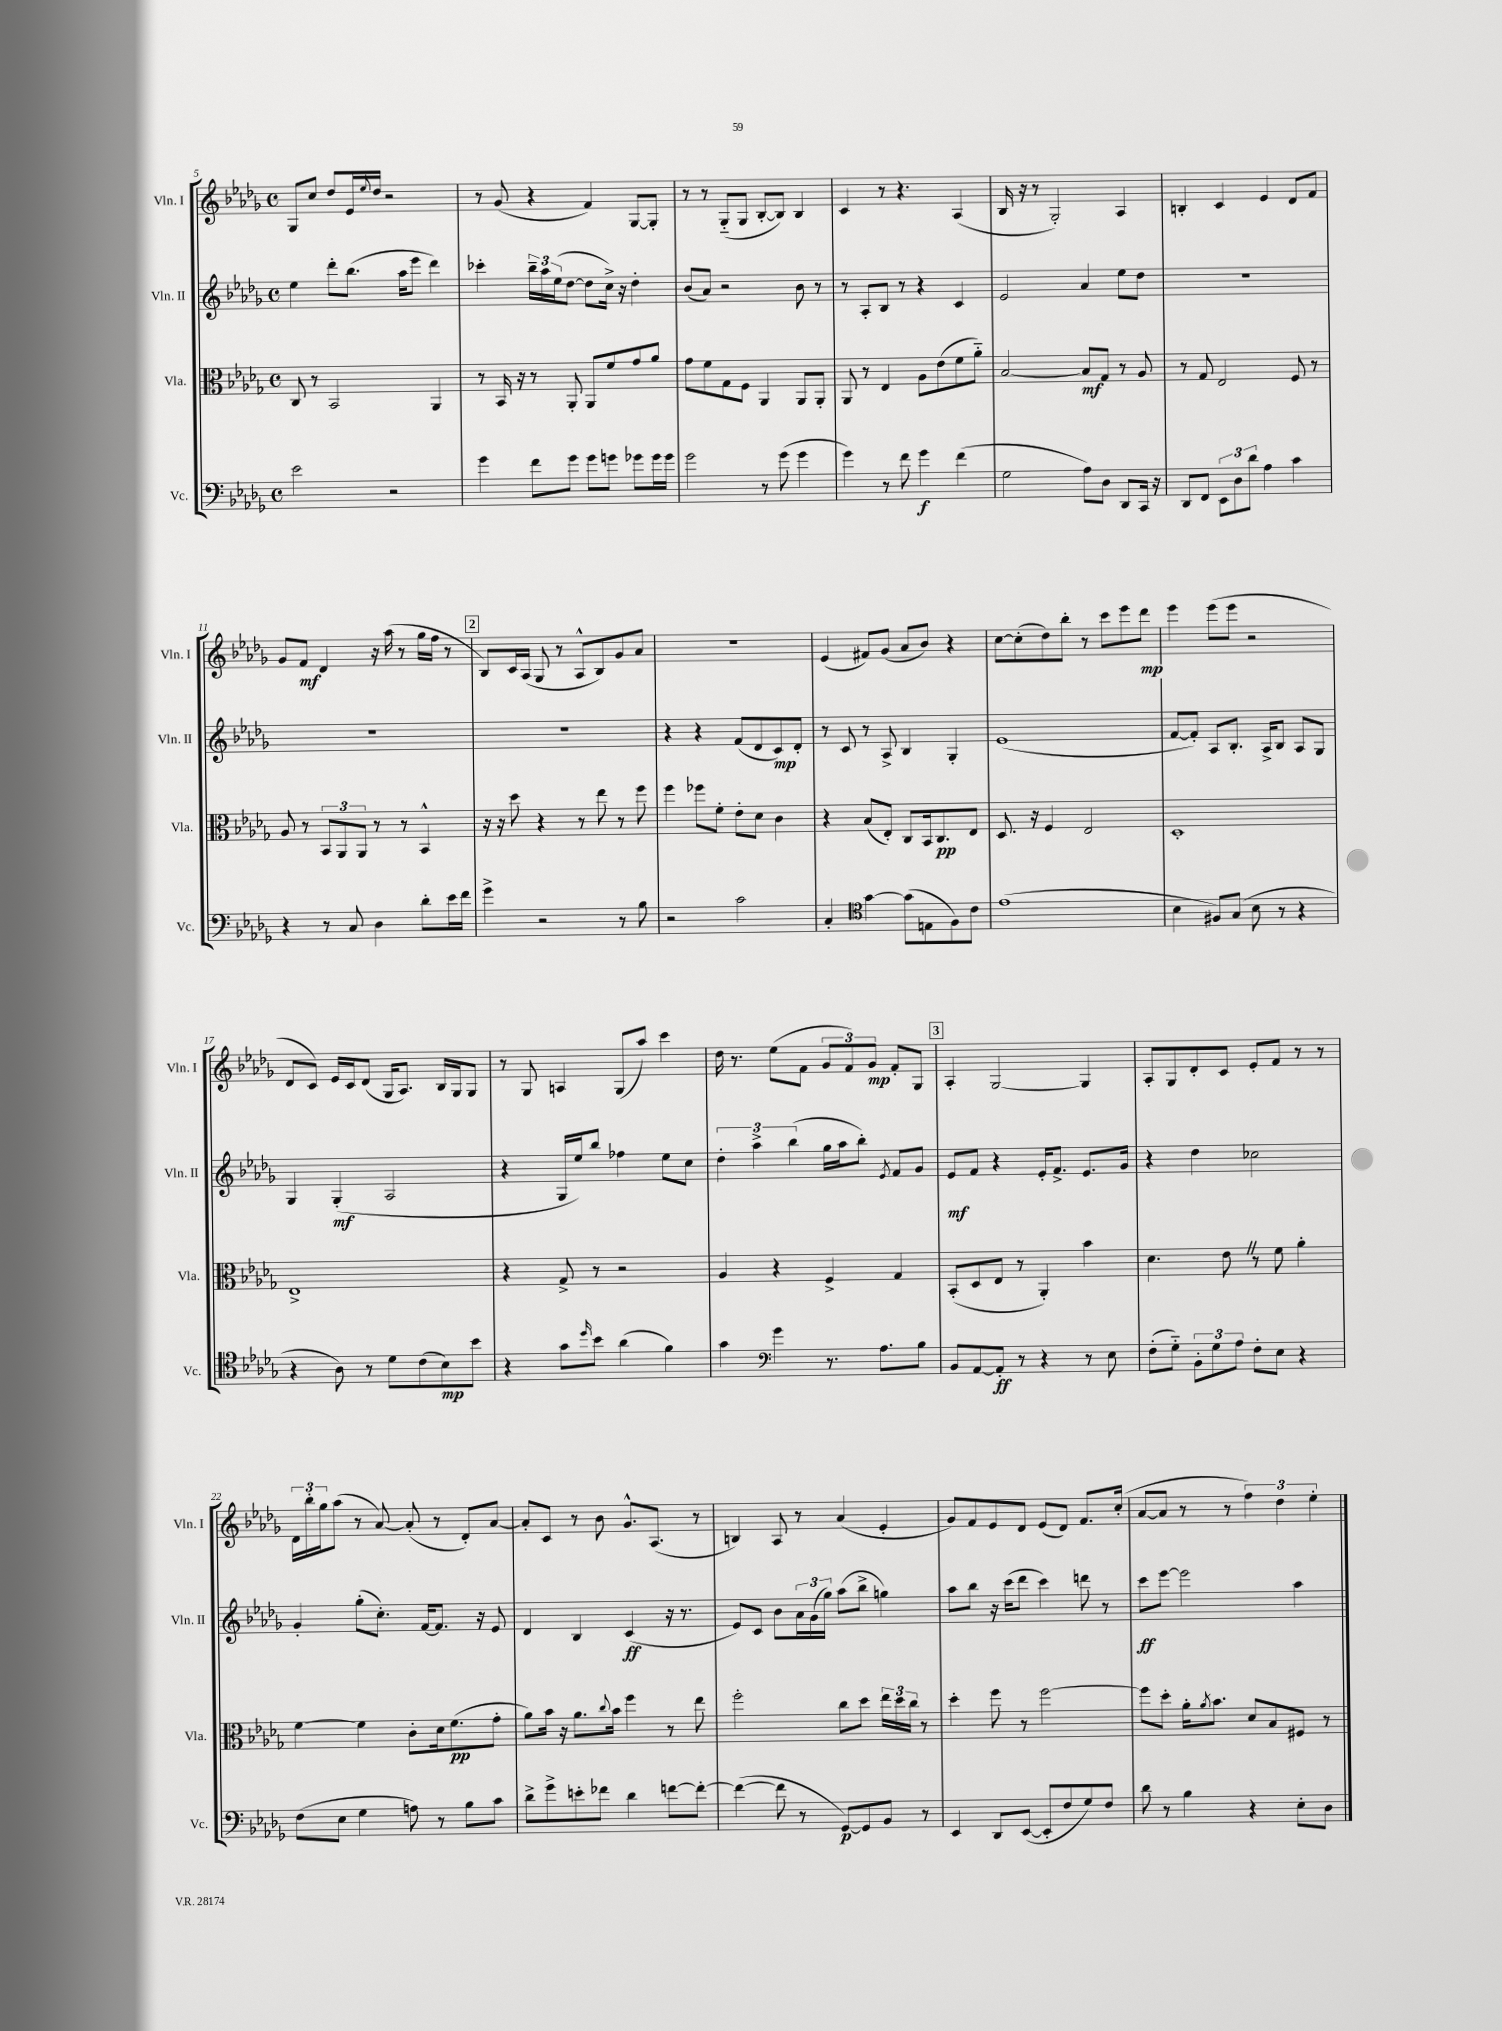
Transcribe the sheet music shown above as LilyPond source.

<<
\new StaffGroup <<
\new Staff = "s0" \with { instrumentName = "Vln. I" shortInstrumentName = "Vln. I" } {
    \clef treble \key des \major \defaultTimeSignature \time 4/4
    ges8 c''8 des''8 ees'16 \appoggiatura { ees''8 } des''16 r2 |
    r8 ges'8( r4 f'4) ges8~ ges8-. |
    r8 r8 ges8-_( ges8 bes8~-. bes8) bes4 |
    c'4 r8 r4. aes4( |
    bes16 r16 r8 ges2-.) aes4 |
    b4-. c'4 ees'4 des'8 f'8 |
    ges'8 f'8\mf des'4 r16 aes''16( r8 ges''16 f''16 r8 |
    \mark \markup { \box "2" } bes8) c'16 aes16( ges8 r8 aes8-^ bes8) ges'8 aes'8 |
    R1 |
    ees'4( fis'8) ges'8( aes'8 bes'8) r4 |
    c''8~ c''8-.( des''8) bes''8-. r8 c'''8 ees'''8 des'''8\mp |
    ees'''4 ees'''8( ees'''8 r2 |
    des'8 c'8) ees'16 c'16 des'8( ges16 aes8.) bes16 ges16 ges8 |
    r8 ges8 a4 ges8( aes''8) c'''4 |
    des''16 r8. ees''8( f'8 \tuplet 3/2 { ges'8 f'8) ges'8\mp } f'8-. ges8 |
    \mark \markup { \box "3" } aes4-. ges2~ ges4 |
    aes8-. ges8 des'8-. c'8 ees'8-. f'8 r8 r8 |
    \tuplet 3/2 { des'16 bes''16-. ges''16 } aes''8( r8 aes'8~) aes'8-.( r8 des'8-.) aes'8~ |
    aes'8-. c'8 r8 bes'8 ges'8.-^ aes8.( r8 |
    b4) aes8 r8 aes'4( ees'4-. |
    ges'8) f'8 ees'8 des'8 ees'8( des'8) f'8. c''16-.( |
    aes'8~ aes'8 r8 r8 \tuplet 3/2 { f''4) des''4 ees''4-. } \bar "|." |
}
\new Staff = "s1" \with { instrumentName = "Vln. II" shortInstrumentName = "Vln. II" } {
    \clef treble \key des \major \defaultTimeSignature \time 4/4
    ees''4 des'''8-. bes''8.( aes''16 ees'''8 des'''4) |
    ces'''4-. \tuplet 3/2 { bes''16-- aes''16 ees''16( } des''8~ des''8 c''16->) r16 des''4-. |
    bes'8( aes'8) r2 bes'8 r8 |
    r8 aes8-. bes8 r8 r4 c'4 |
    ees'2 aes'4 ees''8 des''8 |
    R1 |
    R1 |
    \mark \markup { \box "2" } R1 |
    r4 r4 f'8( des'8 c'8\mp) des'8-. |
    r8 c'8 r8 aes8-> bes4 ges4-. |
    ees'1( |
    f'8~ f'8-.) aes8 bes8.-. aes16-> bes8 aes8 ges8 |
    ges4 ges4-.\mf( aes2 |
    r4 ges16 ees''16) bes''8 fes''4 ees''8 c''8 |
    \tuplet 3/2 { des''4-. aes''4-> bes''4( } ges''16 aes''16 bes''8-.) \acciaccatura { ees'8 } f'8 ges'8 |
    \mark \markup { \box "3" } ees'8\mf f'8 r4 ees'16-. f'8.-> ees'8. ges'16 |
    r4 des''4 ces''2 |
    ges'4-. ges''8-.( c''8.-.) f'16~ f'8. r16 ees'8 |
    des'4 bes4 c'4\ff( r16 r8. |
    ees'8) c'8 bes'8 \tuplet 3/2 { aes'16 ges'16( ges''16) } aes''8( bes''8-> g''4) |
    aes''8 bes''8 r16 c'''16( des'''8 c'''4) d'''8 r8 |
    c'''8\ff ees'''8~ ees'''2 aes''4 \bar "|." |
}
\new Staff = "s2" \with { instrumentName = "Vla." shortInstrumentName = "Vla." } {
    \clef alto \key des \major \defaultTimeSignature \time 4/4
    c8 r8 bes,2 aes,4 |
    r8 bes,16 r16 r8 aes,8-. aes,8 f'8 ges'8 aes'8 |
    ges'8 f'8 ges8 f8 aes,4 aes,8 aes,8-. |
    aes,8 r8 ees4 aes8 ees'8( f'8 aes'8-_) |
    bes2~ bes8\mf ges8 r8 aes8 |
    r8 ges8 ees2 f8 r8 |
    aes8 r8 \tuplet 3/2 { bes,8 aes,8 aes,8 } r8 r8 bes,4-^ |
    \mark \markup { \box "2" } r16 r16 des''8 r4 r8 ees''8 r8 f''8 |
    f''4 fes''8 f'8-. ees'8-. des'8 c'4 |
    r4 bes8( ees8-.) c8 bes,16 c8.\pp ees8 |
    des8. r16 f4 ees2 |
    des1-. |
    ees1-> |
    r4 ges8-> r8 r2 |
    aes4 r4 f4-> ges4 |
    \mark \markup { \box "3" } bes,8-.( des8 ees8 r8 aes,4-.) bes'4 |
    des'4. ees'8 \once \override BreathingSign.text = \markup { \musicglyph "scripts.caesura.straight" } \breathe r8 f'8 aes'4-. |
    f'4~ f'4 c'8-. des'16 f'8.\pp( ges'8-. |
    aes'8) bes'16 r16 aes'8. \appoggiatura { c''8 } bes'16 f''4 r8 ees''8 |
    f''2-. c''8 des''8 \tuplet 3/2 { ees''16 des''16 c''16 } r8 |
    des''4-. f''8 r8 f''2~ |
    f''8 des''8-. aes'16-. \acciaccatura { aes'8 } bes'8. des'8 bes8 fis8 r8 \bar "|." |
}
\new Staff = "s3" \with { instrumentName = "Vc." shortInstrumentName = "Vc." } {
    \clef bass \key des \major \defaultTimeSignature \time 4/4
    ees'2 r2 |
    ges'4 f'8 ges'8 ges'8 g'8 ges'8 ges'16 ges'16 |
    ges'2 r8 ges'8( ges'4 |
    ges'4) r8 f'8 ges'4\f f'4( |
    ges2 aes8) des8 des,8 c,16 r16 |
    des,8 f,8 \tuplet 3/2 { ees,8 des8 des'8 } aes4 c'4 |
    r4 r8 c8 des4 des'8-. ees'16 f'16 |
    \mark \markup { \box "2" } ges'4-> r2 r8 bes8 |
    r2 c'2 |
    c4-. \clef tenor ges'4~ ges'8( e8 f8) c'8 |
    ees'1( |
    bes4 fis8) ges8( bes8 r8 r4 |
    r4 aes8) r8 des'8 c'8( bes8\mp) bes'8 |
    r4 ges'8 \grace { des''16 } bes'8 aes'4( f'4) |
    ges'4 \clef bass ges'4 r8. aes8. bes8 |
    \mark \markup { \box "3" } bes,8 aes,8~ aes,8-.\ff r8 r4 r8 ees8 |
    f8-.( ges8-_) \tuplet 3/2 { bes,8-. ges8 aes8 } f8-. ees8 r4 |
    f8( ees8 ges4 a8) r8 bes8 c'8 |
    des'8-> ges'8-> e'8-. fes'8 des'4 f'8~ f'8~-. |
    f'4~( f'8 r8 ges,8~\p) ges,8 bes,8 r8 |
    ees,4 des,8 ees,8~( ees,8-. f8 ges8) f8 |
    des'8 r8 bes4 r4 ees8-. des8 \bar "|." |
}
>>
>>
\layout { \context { \Score currentBarNumber = #5 } }
